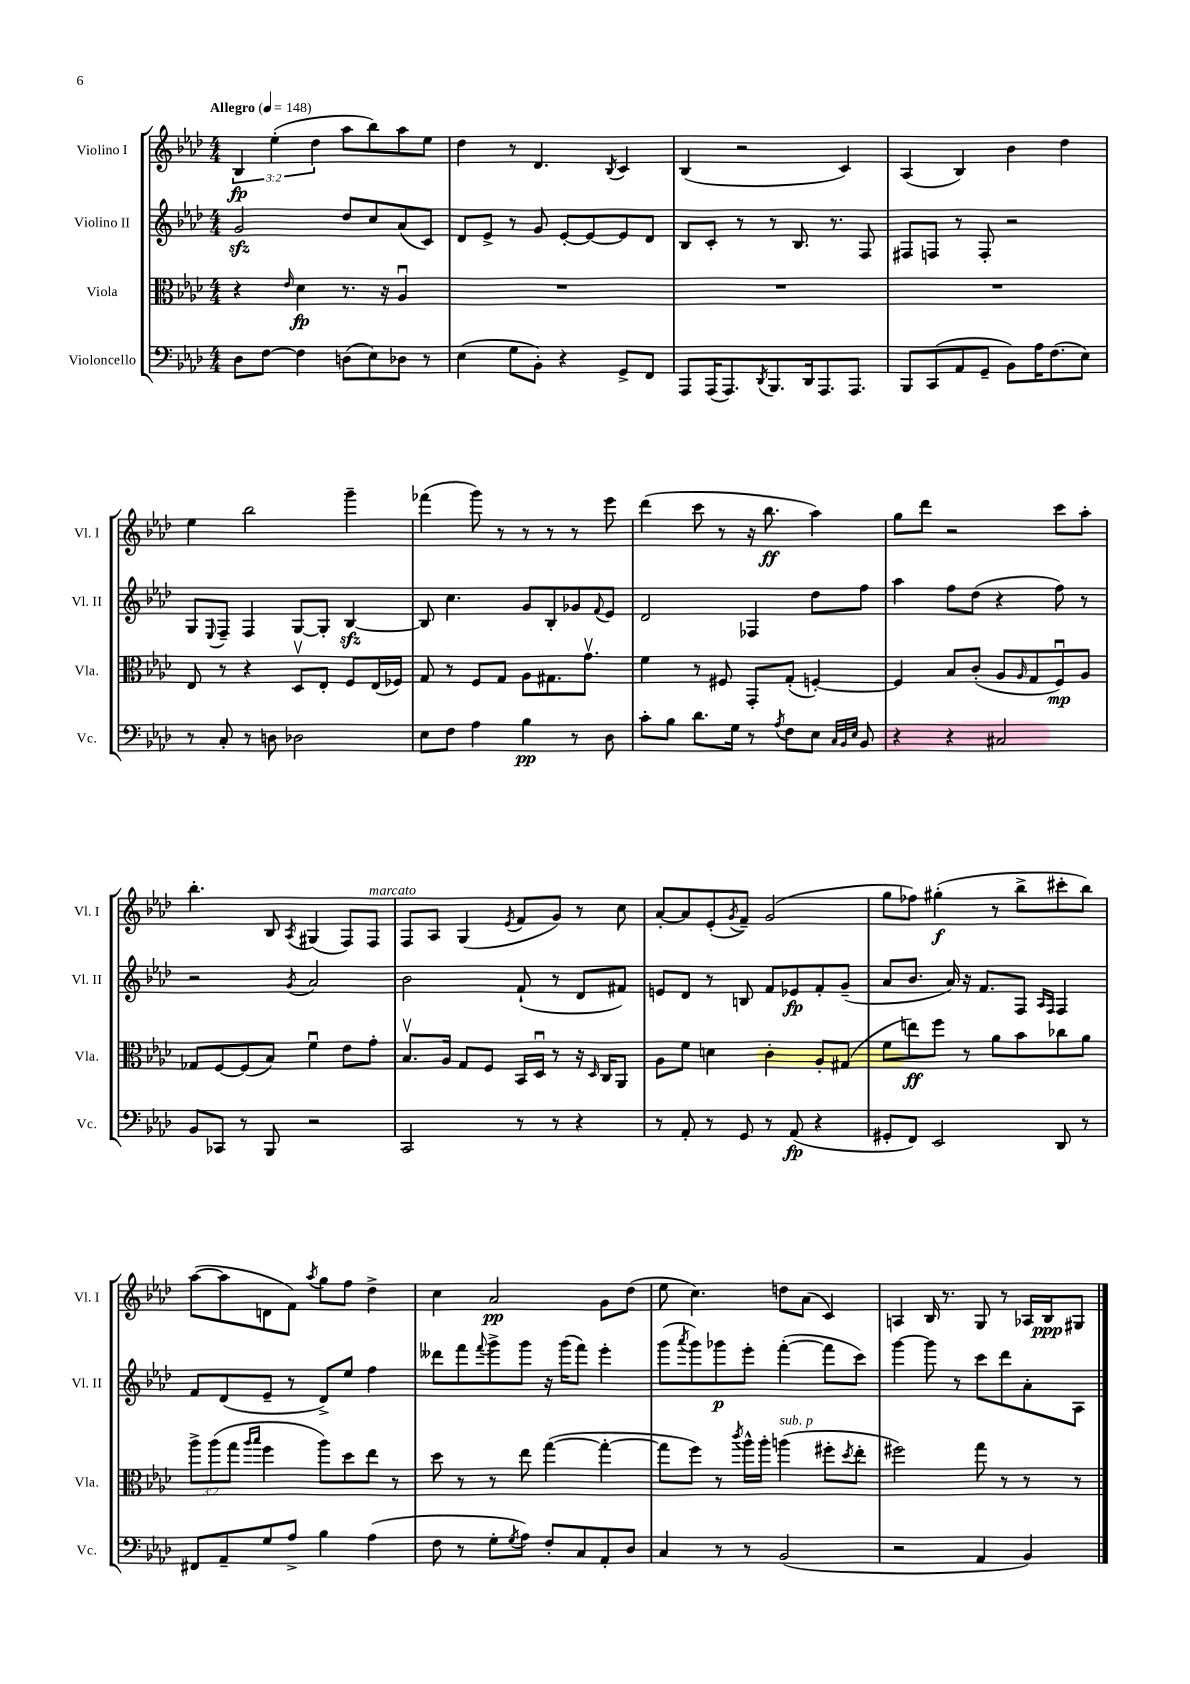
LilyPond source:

<<
\new StaffGroup <<
\new Staff = "s0" \with { instrumentName = "Violino I" shortInstrumentName = "Vl. I" } {
    \clef treble \key aes \major \numericTimeSignature \time 4/4 \override Staff.TupletNumber.text = #tuplet-number::calc-fraction-text \tempo "Allegro" 4 = 148
    \tuplet 3/2 { bes4\fp ees''4-.( des''4 } aes''8 bes''8) aes''8 ees''8 |
    des''4 r8 des'4. \acciaccatura { bes8 } c'4 |
    bes4( r2 c'4) |
    aes4( bes4) bes'4 des''4 |
    ees''4 bes''2 g'''4-- |
    fes'''4( g'''8) r8 r8 r8 r8 ees'''8 |
    des'''4( c'''8 r8 r16 bes''8.\ff aes''4) |
    g''8 des'''8 r2 c'''8 aes''8-. |
    bes''4.-. bes8 \acciaccatura { aes8 } gis4( f8) f8^\markup { \italic "marcato" } |
    f8 aes8 g4( \acciaccatura { ees'8 } f'8 g'8) r8 c''8 |
    aes'8~-. aes'8 ees'8-.( \acciaccatura { g'8 } f'8--) g'2( |
    g''8 fes''8) gis''4-.\f( r8 bes''8-> cis'''8-. bes''8) |
    aes''8~( aes''8 d'8 f'8) \acciaccatura { aes''8 } g''8 f''8 des''4-> |
    c''4 aes'2\pp g'8 des''8( |
    ees''8 c''4.) d''8 aes'8( c'4) |
    a4 bes16 r8. g8 r8 aes16 bes16\ppp gis8 \bar "|." |
}
\new Staff = "s1" \with { instrumentName = "Violino II" shortInstrumentName = "Vl. II" } {
    \clef treble \key aes \major \numericTimeSignature \time 4/4
    g'2\sfz des''8 c''8 aes'8( c'8) |
    des'8 ees'8-> r8 g'8 ees'8~-. ees'8~ ees'8 des'8 |
    bes8 c'8-. r8 r8 bes8. r8. f8 |
    fis8 f8 r8 f8-. r2 |
    g8 \appoggiatura { ees8 } f8-- f4 g8~ g8-. bes4~\sfz |
    bes8 c''4. g'8 bes8-. ges'8 \appoggiatura { f'8 } ees'8 |
    des'2 fes4 des''8 f''8 |
    aes''4 f''8 des''8( r4 f''8) r8 |
    r2 \acciaccatura { g'8 } aes'2 |
    bes'2 f'8-!( r8 des'8 fis'8) |
    e'8 des'8 r8 b8 f'8 ees'8\fp f'8-. g'8--( |
    aes'8 bes'8. aes'16) r16 f'8. f8 \grace { aes16 f16 } f4 |
    f'8 des'8( ees'8-- r8 des'8->) ees''8 f''4 |
    deses'''8 f'''8 \appoggiatura { f'''8 } g'''8-> g'''8 r16 g'''16( f'''8) ees'''4-. |
    g'''8( \acciaccatura { aes'''8 } g'''8) ges'''8\p ees'''8-. f'''4~-.( f'''8 c'''8) |
    g'''4~ g'''8 r8 c'''8 des'''8 aes'8-. aes8 \bar "|." |
}
\new Staff = "s2" \with { instrumentName = "Viola" shortInstrumentName = "Vla." } {
    \clef alto \key aes \major \numericTimeSignature \time 4/4 \override Staff.TupletNumber.text = #tuplet-number::calc-fraction-text
    r4 \grace { ees'16 } des'4\fp r8. r16 aes4\downbow |
    R1 |
    R1 |
    R1 |
    ees8 r8 r4 des8\upbow ees8-. f8 ees16( fes16) |
    g8 r8 f8 g8 aes8 gis8. g'8.\upbow |
    f'4 r8 fis8 g,8-. g8-.( f4~-.) |
    f4 bes8 c'8-.( aes8 \grace { aes16 } g8 f8\downbow\mp) aes8 |
    ges8 f8~ f8( bes8) f'4\downbow ees'8 g'8-. |
    bes8.\upbow aes16 g8 f8 bes,16 des16\downbow r8 r16 \grace { des16 } c16 aes,8 |
    aes8 f'8 d'4 c'4-. aes8-. gis8( |
    f'8 e''8\ff) f''8 r8 aes'8 bes'8 ces''8 aes'8 |
    \tuplet 3/2 { aes''8-> aes''8( g''8 } \grace { aes''16 bes''16 } f''4 aes''8) des''8 ees''8 r8 |
    des''8 r8 r8 ees''8 g''4~( g''4~-. |
    g''8 f''8) r8 \acciaccatura { c'''8 } aes''16-^ aes''16-. a''4^\markup { \italic "sub. p" }( fis''8-. \acciaccatura { des''8 } ees''8-. |
    fis''2) g''8 r8 r8 r8 \bar "|." |
}
\new Staff = "s3" \with { instrumentName = "Violoncello" shortInstrumentName = "Vc." } {
    \clef bass \key aes \major \numericTimeSignature \time 4/4
    des8 f8~ f4 d8( ees8) des8 r8 |
    ees4( g8 bes,8-.) r4 g,8-> f,8 |
    aes,,8 aes,,16( aes,,8.) \acciaccatura { des,8 } bes,,8. des,16 aes,,8. aes,,8. |
    bes,,8 c,8( aes,8 g,8-- bes,8) aes16 f8.( ees8) |
    r8 c8-. r8 d8 des2 |
    ees8 f8 aes4 bes4\pp r8 des8 |
    c'8-. bes8 des'8. g16 r8 \acciaccatura { aes8 } f8 ees8 \grace { c32 bes,32 ees32 } bes,8 |
    r4 r4 cis2 |
    bes,8 ces,8 r8 bes,,8 r2 |
    c,2 r8 r8 r4 |
    r8 aes,8-. r8 g,8 r8 aes,8\fp( r4 |
    gis,8-. f,8) ees,2 des,8 r8 |
    fis,8 aes,8-- g8 aes8-> bes4 aes4( |
    f8 r8 g8-. \acciaccatura { g8 } aes8) f8-. c8 aes,8-. des8 |
    c4 r8 r8 bes,2( |
    r2 aes,4 bes,4) \bar "|." |
}
>>
>>
\layout { \context { \Score \remove "Bar_number_engraver" } }
